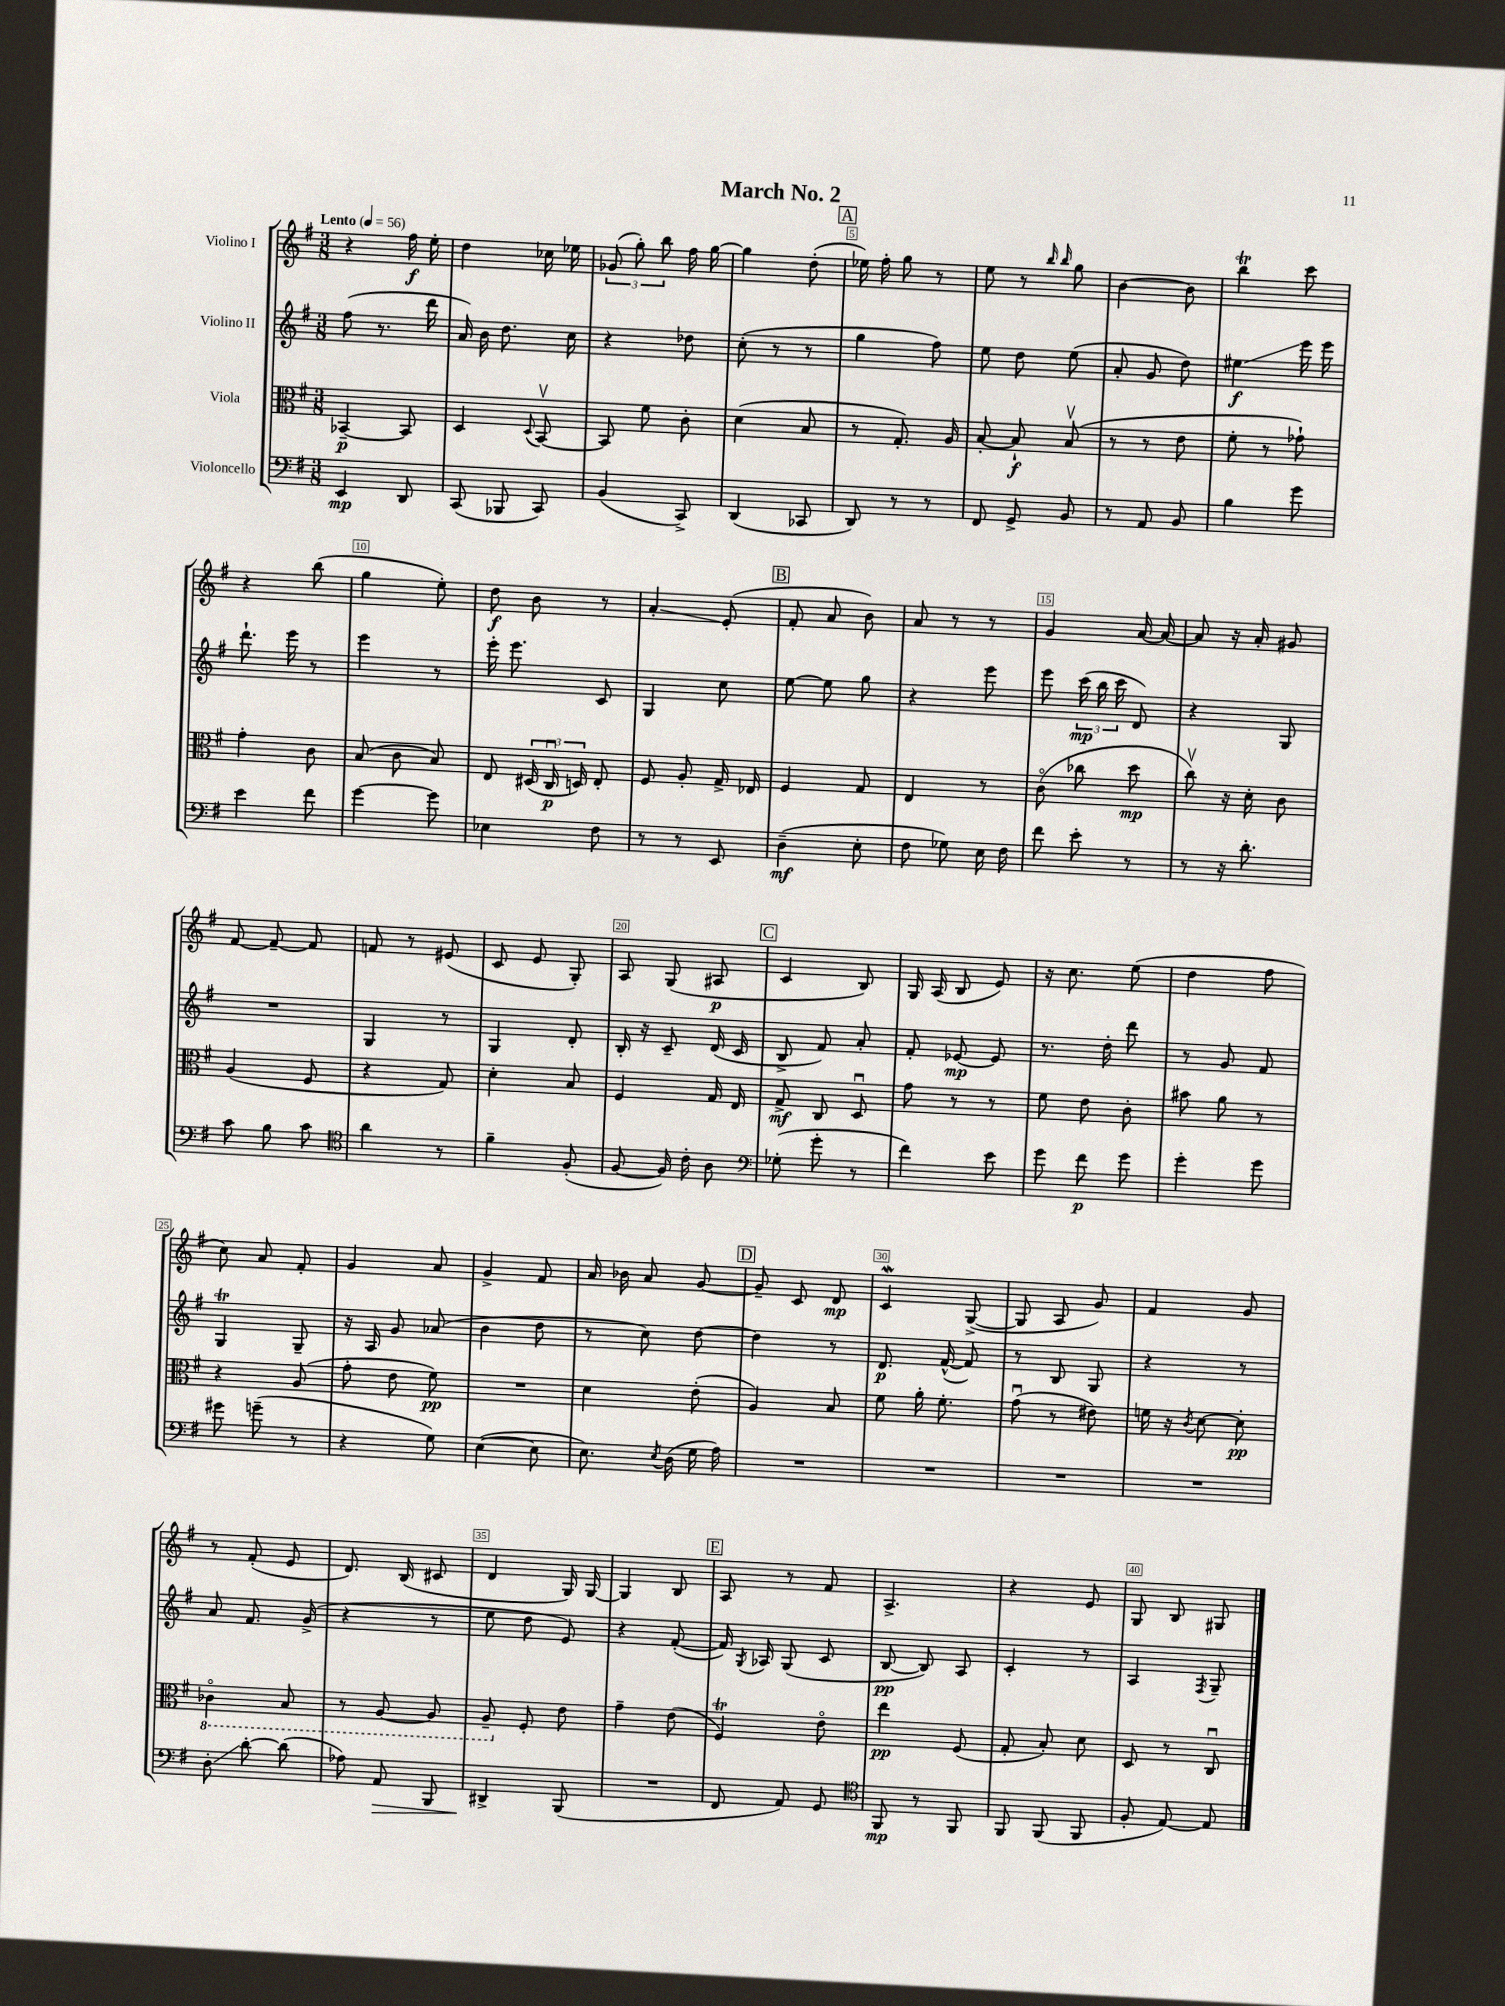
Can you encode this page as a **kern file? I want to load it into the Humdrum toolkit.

**kern	**kern	**kern	**kern
*staff4	*staff3	*staff2	*staff1
*clefF4	*clefC3	*clefG2	*clefG2
*k[f#]	*k[f#]	*k[f#]	*k[f#]
*M3/8	*M3/8	*M3/8	*M3/8
*MM56	*MM56	*MM56	*MM56
4EE/	[4BB-~/	(8ff#\	4r
.	.	8.r	.
8DD/	8BB-/]	.	16ff#\
.	.	16ddd\	16ee'\
=	=	=	=
(8CC/	4D/	16a/)	4dd\
.	.	16b\	.
8BBB-/	.	8.dd\	.
.	8qqD/	.	.
8CC/)	[8BBv/	.	16cc-\
.	.	16cc\	16ee-\
=	=	=	=
(4BB/	8BB/]	4r	(12g-/
.	.	.	12gg'\)
.	8f#\	.	.
.	.	.	12bb\
8CC^/)	8c'\	8dd-\	16ff#\
.	.	.	[16gg\
=	=	=	=
(4DD/	(4d\	(8cc'\	4gg\]
.	.	8r	.
8CC-/	8B/	8r	(8dd'\
=	=	=	=
8DD/)	8r	4gg\	16ee-\)
.	.	.	16ff#'\
8r	8.G'/)	.	8gg\
8r	.	8ff#\)	8r
.	16A/	.	.
=	=	=	=
8FF#/	[8B'/	8ee\	8ee\
8GG^/	8B`/]	8dd\	8r
.	.	.	16qqbb/
.	.	.	16qqbb/
8BB/	(8Bv/	(8ee\	8gg\
=	=	=	=
8r	8r	8a'/	[4b\
8AA/	8r	8g/	.
8BB/	8e\	8dd\)	8b\]
=	=	=	=
4B\	8f#'\	4ee#\	4bb\
.	8r	.	.
8g\	8g-`\)	16eee\	8ccc\
.	.	16eee\	.
=	=	=	=
4e\	4g'\	8.ddd`\	4r
.	.	16eee\	.
8f#\	8c\	8r	(8bb\
=	=	=	=
[4g\	(8B/	4eee\	4gg\
.	8c\	.	.
8g\]	8B/)	8r	8ee'\)
=	=	=	=
4E-\	8E/	16eee'\	8dd\
.	.	8.eee\	.
.	(24D#/	.	8b\
.	24Cu/	.	.
.	24D/)	.	.
8F#\	8E'/	8c/	8r
=	=	=	=
8r	8F#/	4G/	4a'/
8r	8A'/	.	.
8EE/	16G^/	8cc\	(8e'/
.	16E-/	.	.
=	=	=	=
(4D~\	4F#/	[8ee\	8f#'/
.	.	8ee\]	8a/
8E'\	8G/	8gg\	8b\)
=	=	=	=
8F#\	4E/	4r	8a/
8G-\)	.	.	8r
16E\	8r	8eee\	8r
16F#\	.	.	.
=	=	=	=
8f#\	(8co\	8eee\	4g/
8e'\	8cc-\	(24ccc\	.
.	.	24bb\	.
.	.	24ccc\	.
8r	8dd\	8d/)	[16a/
.	.	.	16a/_
=	=	=	=
8r	8ccv\)	4r	8a/]
16r	16r	.	16r
8.d'\	16d'\	.	16a'/
.	8c\	8G/	8g#/
=	=	=	=
8c\	(4A/	4.r	[8f#/
8B\	.	.	8f#~/_
8c\	8F#/	.	8f#/]
=	=	=	=
*clefC4	*	*	*
4a\	4r	4G/	8f/
.	.	.	8r
8r	8G/)	8r	(8e#/
=	=	=	=
4f#~\	4d'\	4G/	8c/
.	.	.	8e/
(8F#'/	8B/	8d'/	8G'/)
=	=	=	=
[8F#/	4F#/	16B'/	8A/
.	.	16r	.
16F#/])	.	8c~/	(8G/
16c'\	.	.	.
8A\	16G/	(16d/	8A#/
.	16E/	16c/	.
=	=	=	=
*clefF4	*	*	*
(8G-'\	8G^/	8B^/	4c/
8g'\	8C/	8f#/)	.
8r	8Du/	8a'/	8B/)
=	=	=	=
4f#\)	8g\	8f#'/	16G/
.	.	.	(16A/
.	8r	[8e-/	8B/
8e\	8r	8e-/]	8e/)
=	=	=	=
8g\	8f#\	8.r	16r
.	.	.	8.cc\
8f#\	8e\	.	.
.	.	16dd'\	.
8g\	8c'\	8ddd\	(8ee\
=	=	=	=
4g'\	8b#\	8r	4dd\
.	8a\	8g/	.
8g\	8r	8f#/	8ff#\
=	=	=	=
8g#\	4r	4G/	8cc\)
(8g~\	.	.	8a/
8r	(8A/	8G~/	8f#'/
=	=	=	=
4r	8g'\	16r	4g/
.	.	16A/	.
.	8e\	8g/	.
8G\)	8f#\)	(8a-/	8a/
=	=	=	=
([4E\	4.r	4b\	4g^/
8E\]	.	8dd\	8f#/
=	=	=	=
8.E\)	4d\	8r	16a/
.	.	.	16b-\
.	.	8cc\)	8a/
8qE/	.	.	.
(16D\	.	.	.
16G\	(8e'\	[8dd\	[8g/
16A\)	.	.	.
=	=	=	=
4.r	4A/)	4dd\]	8g~/]
.	.	.	8c/
.	8B/	8r	8d/
=	=	=	=
4.r	8f#\	8.d/	4c/
.	16a'\	.	.
.	8.f#'\	([16f#^^/	.
.	.	8f#/])	([8G^/
=	=	=	=
4.r	(8gu\	8r	8G/]
.	8r	8B/	8A/
.	8e#\)	8G/	8g/)
=	=	=	=
4.r	16f\	4r	4f#/
.	16r	.	.
.	8qc/	.	.
.	[8d\	.	.
.	8d'\]	8r	8g/
=	=	=	=
8D'\	4C-o\	8a/	8r
[8d'\	.	8.f#/	(8f#'/
(8d\]	8BB/	.	8e/
.	.	(16g^/	.
=	=	=	=
8A-\)	8r	4r	8.d/)
8AA/	[8AA/	.	.
.	.	.	(16B/
8BBB/	8AA/]	8r	8c#/
=	=	=	=
4DD#^/	8AA~/	8ee\	4d/
.	8F#'/	8dd\	.
(8BBB/	8e\	8e/)	16G/)
.	.	.	[16G/
=	=	=	=
4.r	4g~\	4r	4G/]
.	(8e\	([8f#'/	8B/
=	=	=	=
8FF#/	4F#/)	16f#/])	8A/
.	.	8qG/	.
.	.	16A-/	.
8AA/)	.	(8G/	8r
8GG/	8eo\	8c/	8f#/
=	=	=	=
*clefC4	*	*	*
8FF#/	4ee\	[8B/	4.A^/
8r	.	8B/])	.
8FF#/	(8F#/	8A/	.
=	=	=	=
8FF#/	8G'/	4c'/	4r
(8FF#/	8B'/)	.	.
8FF#/	8d\	8r	8e/
=	=	=	=
8F#'/	8D/	4A/	8G/
[8E/)	8r	.	8B/
.	.	8qF#/	.
8E/]	8Cu/	8G~/	8G#/
==	==	==	==
*-	*-	*-	*-
